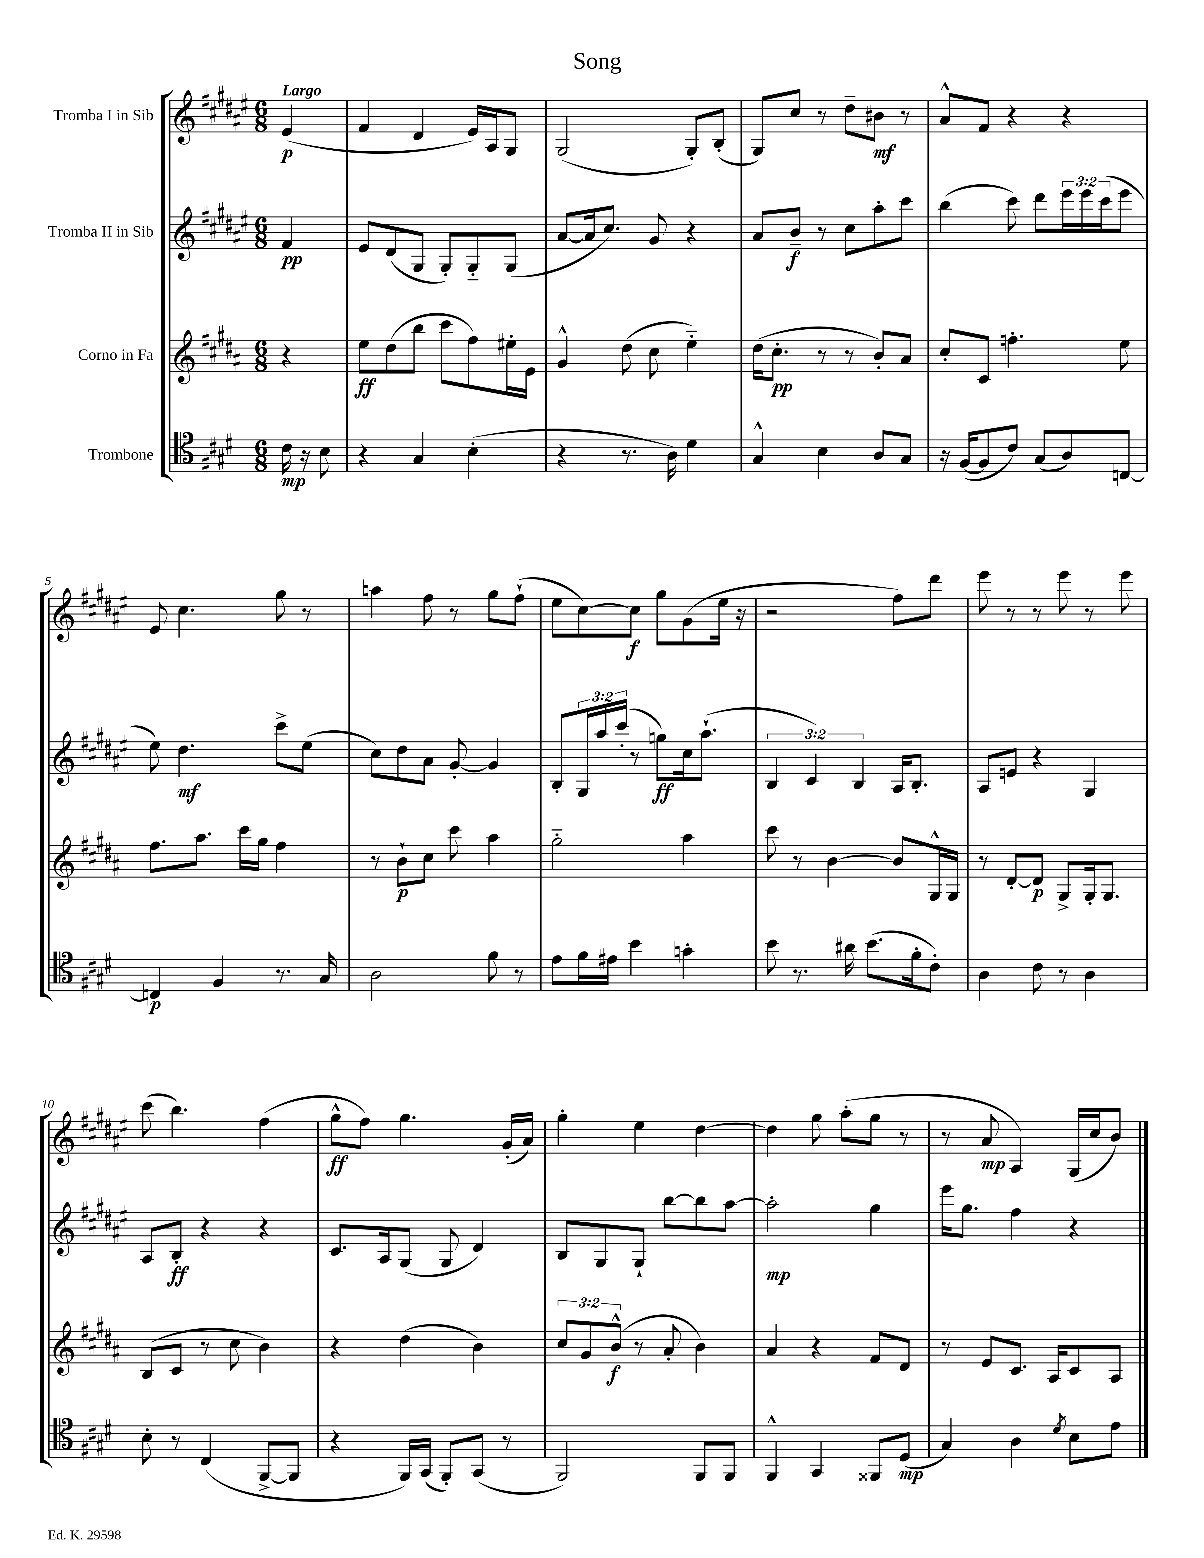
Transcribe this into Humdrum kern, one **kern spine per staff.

**kern	**kern	**kern	**kern
*staff4	*staff3	*staff2	*staff1
*clefC4	*clefG2	*clefG2	*clefG2
*k[f#c#g#d#]	*k[f#c#g#d#a#]	*k[f#c#g#d#a#e#]	*k[f#c#g#d#a#e#]
*M6/8	*M6/8	*M6/8	*M6/8
16c#	4r	4f#	(4e#
16r	.	.	.
8B	.	.	.
=	=	=	=
4r	8ee	8e#	4f#
.	(8dd#	(8d#	.
4G#	8bb	8G#	4d#
.	8ccc#	8G#')	.
(4B'	8ff#)	8G#'~	16e#)
.	.	.	16A#
.	16ee#'	(8G#	8G#
.	16e	.	.
=	=	=	=
4r	4g#^^	[8a#	(2G#
.	.	16a#]	.
.	.	8.cc#)	.
8.r	(8dd#	.	.
.	8cc#	8g#	.
16A)	.	.	.
4d#	4ee'~)	4r	8G#')
.	.	.	(8B'
=	=	=	=
4G#^^	(16dd#	8a#	8G#)
.	8.cc#'	.	.
.	.	8b~	8cc#
4B	8r	8r	8r
.	8r	8cc#	8dd#~
8A	8b')	8aa#'	8b#
8G#	8a#	8ccc#	8r
=	=	=	=
16r	8cc#'	(4bb	8a#^^
([16F#	.	.	.
8F#]	8c#	.	8f#
8c#)	4.ff'	8ccc#)	4r
(8G#	.	8ddd#	.
8A)	.	24eee#	4r
.	.	24eee#	.
.	.	(24ccc#	.
[8C	8ee	8eee#	.
=	=	=	=
4C]	8.ff#	8ee#)	8e#
.	.	4.dd#	4.cc#
.	8.aa#	.	.
4F#	.	.	.
.	16ccc#	.	.
.	16gg#	.	.
8.r	4ff#	8ccc#^	8gg#
.	.	(8ee#	8r
16G#	.	.	.
=	=	=	=
2A	8r	8cc#)	4aa
.	8b`	8dd#	.
.	8cc#	8a#	8ff#
.	8ccc#	[8g#'	8r
8f#	4aa#	4g#]	8gg#
8r	.	.	(8ff#`
=	=	=	=
8e	2gg#'~	8B'	8ee#
16f#	.	24G#	[8cc#)
.	.	24aa#	.
16e#	.	.	.
.	.	(24ccc#'	.
4b	.	8r	8cc#]
.	.	8gg)	8gg#
4g'	4aa#	16cc#	(8g#
.	.	(8.aa#`	.
.	.	.	16ee#
.	.	.	16r
=	=	=	=
8b	8ccc#	6B	2r
8.r	8r	.	.
.	.	6c#)	.
.	[4b	.	.
16a#	.	.	.
.	.	6B	.
(8.b	.	.	.
.	8b]	16A#	8ff#)
16f#'	.	8.B'	.
8c#')	16G#^^	.	8ddd#
.	16G#	.	.
=	=	=	=
4A	8r	8A#	8eee#
.	[8d#'	8e	8r
8c#	8d#]	4r	8r
8r	8G#^	.	8eee#
4A	16G#'	4G#	8r
.	8.G#	.	.
.	.	.	8eee#
=	=	=	=
8B'	(8B	8A#	(8ccc#
8r	8c#	8B'	4.bb)
(4C#	8r	4r	.
.	8cc#	.	.
[8FF#^	4b)	4r	(4ff#
8FF#]	.	.	.
=	=	=	=
4r	4r	8.c#	8gg#^^
.	.	.	8ff#)
.	.	16A#	.
16FF#)	(4dd#	(8G#	4.gg#
(16GG#	.	.	.
8FF#')	.	8G#	.
(8GG#	4b)	4d#)	.
8r	.	.	(16g#'
.	.	.	16a#)
=	=	=	=
2FF#)	12cc#	8B	4gg#'
.	12g#	.	.
.	.	8G#	.
.	(12b^^	.	.
.	8r	8G#`	4ee#
.	8a#'	[8bb	.
8FF#	4b)	8bb]	[4dd#
8FF#	.	[8aa#	.
=	=	=	=
4FF#^^	4a#	2aa#']	4dd#]
4GG#	4r	.	8gg#
.	.	.	(8aa#'
8FF##	8f#	4gg#	8gg#
(8D#	8d#	.	8r
=	=	=	=
4G#)	8r	16eee#	8r
.	.	8.gg#	.
.	8e	.	8a#
4A	8.c#	4ff#	4A#)
.	16A#	.	.
8qd#	.	.	.
8B	8c#	4r	(16G#
.	.	.	16cc#
8e	8A#	.	8b)
==	==	==	==
*-	*-	*-	*-
